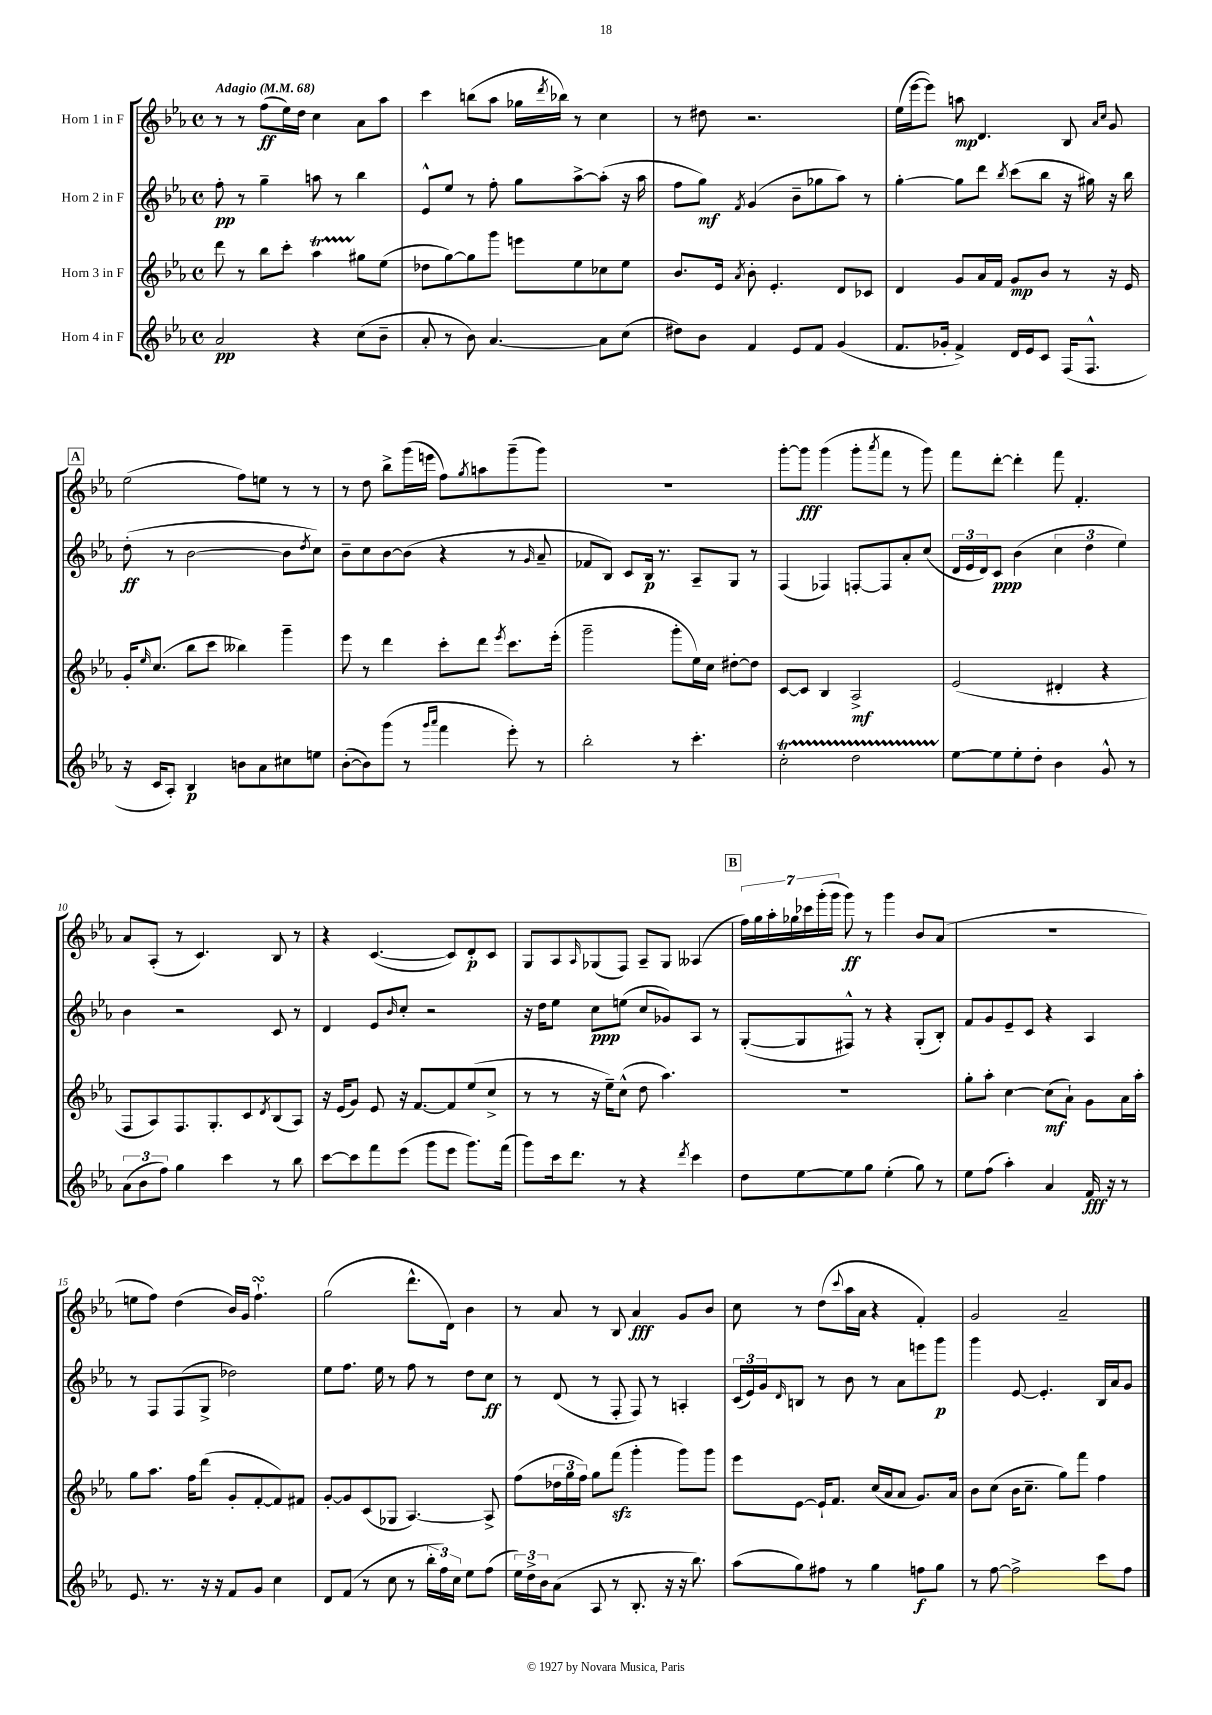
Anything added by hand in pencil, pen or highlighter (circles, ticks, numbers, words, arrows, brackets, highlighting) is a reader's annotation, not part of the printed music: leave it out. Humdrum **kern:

**kern	**kern	**kern	**kern
*staff4	*staff3	*staff2	*staff1
*clefG2	*clefG2	*clefG2	*clefG2
*k[b-e-a-]	*k[b-e-a-]	*k[b-e-a-]	*k[b-e-a-]
*M4/4	*M4/4	*M4/4	*M4/4
*met(c)	*met(c)	*met(c)	*met(c)
*MM68	*MM68	*MM68	*MM68
2a-	8ddd	8ff'	8r
.	8r	8r	8r
.	8bb-	4gg~	(8ff
.	8ccc'	.	16ee-)
.	.	.	16dd
4r	4aa-	8aa	4cc
.	.	8r	.
(8cc	8gg#	4bb-	8a-
8b-~	(8ee-	.	8aa-
=	=	=	=
8a-'	8dd-	8e-^^	4ccc
8r	[8gg)	8ee-	.
8b-)	8gg]	8r	(8bb
[4.a-	8ggg	8ff'	8aa-
.	8eee	8gg	16gg-
.	.	.	8qddd
.	.	.	16bb-)
.	8ee-	[8aa-^	8r
8a-]	8cc-	(8aa-']	4cc
(8cc	8ee-	16r	.
.	.	16aa-	.
=	=	=	=
8dd#)	8.b-	8ff	8r
8b-	.	8gg)	8dd#
.	16e-	.	.
.	8qa-	8qf	.
4f	8b-'	(4g	2.r
.	4.e-'	.	.
8e-	.	8b-~	.
8f	.	8gg-	.
(4g	8d	8aa-)	.
.	8c-	8r	.
=	=	=	=
8.f	4d	[4gg'	(16ee-
.	.	.	[16eee-
.	.	.	8eee-])
16g-'	.	.	.
4f^)	8g	8gg]	8aa
.	16a-	8ddd	4.d
.	16f	.	.
.	.	8qbb-	.
16d	8g	(8ccc	.
16e-	.	.	.
8c	8b-	8bb-	.
(16F	8r	16r	8B-
8.F^^	.	16gg#)	.
.	.	.	16qqa-
.	.	.	16qqcc
.	16r	16r	8g
.	16e-	16bb-	.
=	=	=	=
16r	16g'	(8dd'	(2ee-
.	16qqee-	.	.
16c	(8.cc	.	.
8A-')	.	8r	.
4B-	8bb-	[2b-	.
.	8ccc	.	.
8b	4bb--)	.	8ff)
8a-	.	.	8ee
8cc#	4ggg~	8b-]	8r
.	.	8qdd	.
8ee	.	8cc)	8r
=	=	=	=
([8b-'	8eee-	8b-~	8r
8b-])	8r	8cc	8dd
(8ggg	4ddd	[8b-	8bb-^
8r	.	(8b-]	(16ggg
.	.	.	16eee
16qqggg	.	.	.
16qqaaa-	.	.	.
4fff	8ccc'	4r	8ff)
.	.	.	8qgg
.	8ddd	.	8aa
.	8qeee-	.	.
8eee-')	8.ccc	8r	(8ggg~
.	.	16qqg	.
8r	.	8a-~	8ggg)
.	(16eee-'	.	.
=	=	=	=
2bb-'	2ggg~	8f-	1r
.	.	8B-)	.
.	.	8c	.
.	.	16B-	.
.	.	8.r	.
8r	8ggg'	.	.
4.ccc'	16ee-)	8A-~	.
.	16cc	.	.
.	[8dd#'	8G	.
.	8dd#]	8r	.
=	=	=	=
2cc'	[8c	(4F	[8ggg'
.	8c]	.	8ggg]
.	4B-	4F-)	(4ggg
2dd	2A-^	[8F'	8ggg'
.	.	.	8qaaa-
.	.	8F]	8fff
.	.	8a-'	8r
.	.	(8cc	8ggg)
=	=	=	=
[8ee-	(2e-	24d	8fff
.	.	24e-	.
.	.	24d)	.
8ee-]	.	8c	[8ddd'
8ee-'	.	(4b-	4ddd']
8dd'	.	.	.
4b-	4d#'	6cc	8fff
.	.	.	4.f'
.	.	6dd	.
8g^^	4r	.	.
.	.	6ee-)	.
8r	.	.	.
=	=	=	=
(12a-	8F	4b-	8a-
12b-	.	.	.
.	8A-)	.	(8A-'
12ff)	.	.	.
4gg	8.F	2r	8r
.	.	.	4.c)
.	8.G'	.	.
4ccc	.	.	.
.	8c	.	.
.	8qd	.	.
8r	(8B-	8c	8B-
8bb-	8A-)	8r	8r
=	=	=	=
[8ccc	16r	4d	4r
.	(16e-	.	.
8ccc]	8g)	.	.
8fff	8e-	8e-	([4.c
.	.	16qqb-	.
(8eee-	16r	8cc'	.
.	[8.f	.	.
8ggg	.	2r	.
8eee-	8f]	.	8c])
8.ggg)	(8ee-	.	8d'
.	8cc^	.	8c
(16fff	.	.	.
=	=	=	=
8ggg)	8r	16r	8G
.	.	16dd	.
16ccc	8r	8ee-	8A-
8.ddd	.	.	.
.	.	.	16qqA-
.	16r	8cc	(8G-
.	16ee-~)	.	.
8r	(8cc^^	(8ee	8F)
4r	8dd	8cc	8A-~
.	4.aa-)	8g-)	8G-
8qddd	.	.	.
4ccc	.	8A-	(4A--
.	.	8r	.
=	=	=	=
8dd	1r	([8G'	28ff)
.	.	.	28gg
.	.	.	28aa-'
.	.	.	28gg-
[8ee-	.	8G]	.
.	.	.	28ccc-
.	.	.	(28ggg'
.	.	.	28ggg
8ee-]	.	8F#^^)	8ggg)
8gg	.	8r	8r
(4ee-'	.	4r	4ggg
8gg)	.	(8G'	8b-
8r	.	8B-')	(8a-
=	=	=	=
8ee-	8gg'	8f	1r
(8ff	8aa-'	8g	.
4aa-')	[4cc	8e-~	.
.	.	8c	.
4a-	(8cc]	4r	.
.	8a-`)	.	.
16f	8g	4A-	.
16r	.	.	.
8r	16a-	.	.
.	16aa-'	.	.
=	=	=	=
8.e-	8gg	8r	8ee
.	8.aa-	8F	8ff)
8.r	.	.	.
.	.	(8F	(4dd
.	16ff	.	.
16r	(8ddd	8G^	.
16r	.	.	.
8f	8g'	2dd-)	16b-)
.	.	.	16g
8g	[8f'	.	4.ff`
4cc	8f])	.	.
.	8f#	.	.
=	=	=	=
8d	[8g'	8ee-	(2gg
(8f	8g]	8.ff	.
8r	(8c	.	.
.	.	16ee-	.
8cc	8G-	8r	.
8r	[4.A-)	8ff	8.ddd^^
24bb-'	.	8r	.
24ff)	.	.	.
.	.	.	16d)
24cc	.	.	.
8ee-	.	8dd	4b-
(8ff	8A-^]	8cc	.
=	=	=	=
24ee-)	(8ff	8r	8r
24dd^	.	.	.
24b-	.	.	.
(8a-	24dd-	(8d	8a-
.	24gg	.	.
.	24ff)	.	.
8A-	8gg	8r	8r
8r	(8fff	8F'	8B-
8.B-'	4ggg'	8F)	4a-
.	.	8r	.
16r	.	.	.
16r	8ggg)	4A'	8g
8.bb-)	.	.	.
.	8ggg	.	8b-
=	=	=	=
(8aa-	8eee-	(24c	8cc
.	.	24e-)	.
.	.	24g	.
.	.	16qqd	.
8gg)	[8e-	8B	8r
8ff#	16e-`]	8r	(8dd
.	8.f	.	.
.	.	.	8qqccc
8r	.	8b-	16aa-
.	.	.	16a-
4gg	(16cc	8r	4r
.	16a-	.	.
.	8a-	8a-	.
8ff	8.g)	8eee	4f')
8gg	.	8ggg	.
.	16a-	.	.
=	=	=	=
8r	8b-	4ggg	2g
[8ff	(8cc	.	.
2ff^]	16b-	[8e-	.
.	8.cc~	.	.
.	.	4.e-']	.
.	8gg)	.	2a-~
.	8fff	.	.
8ccc	4ff	16B-	.
.	.	16a-	.
8ff	.	8g	.
==	==	==	==
*-	*-	*-	*-
